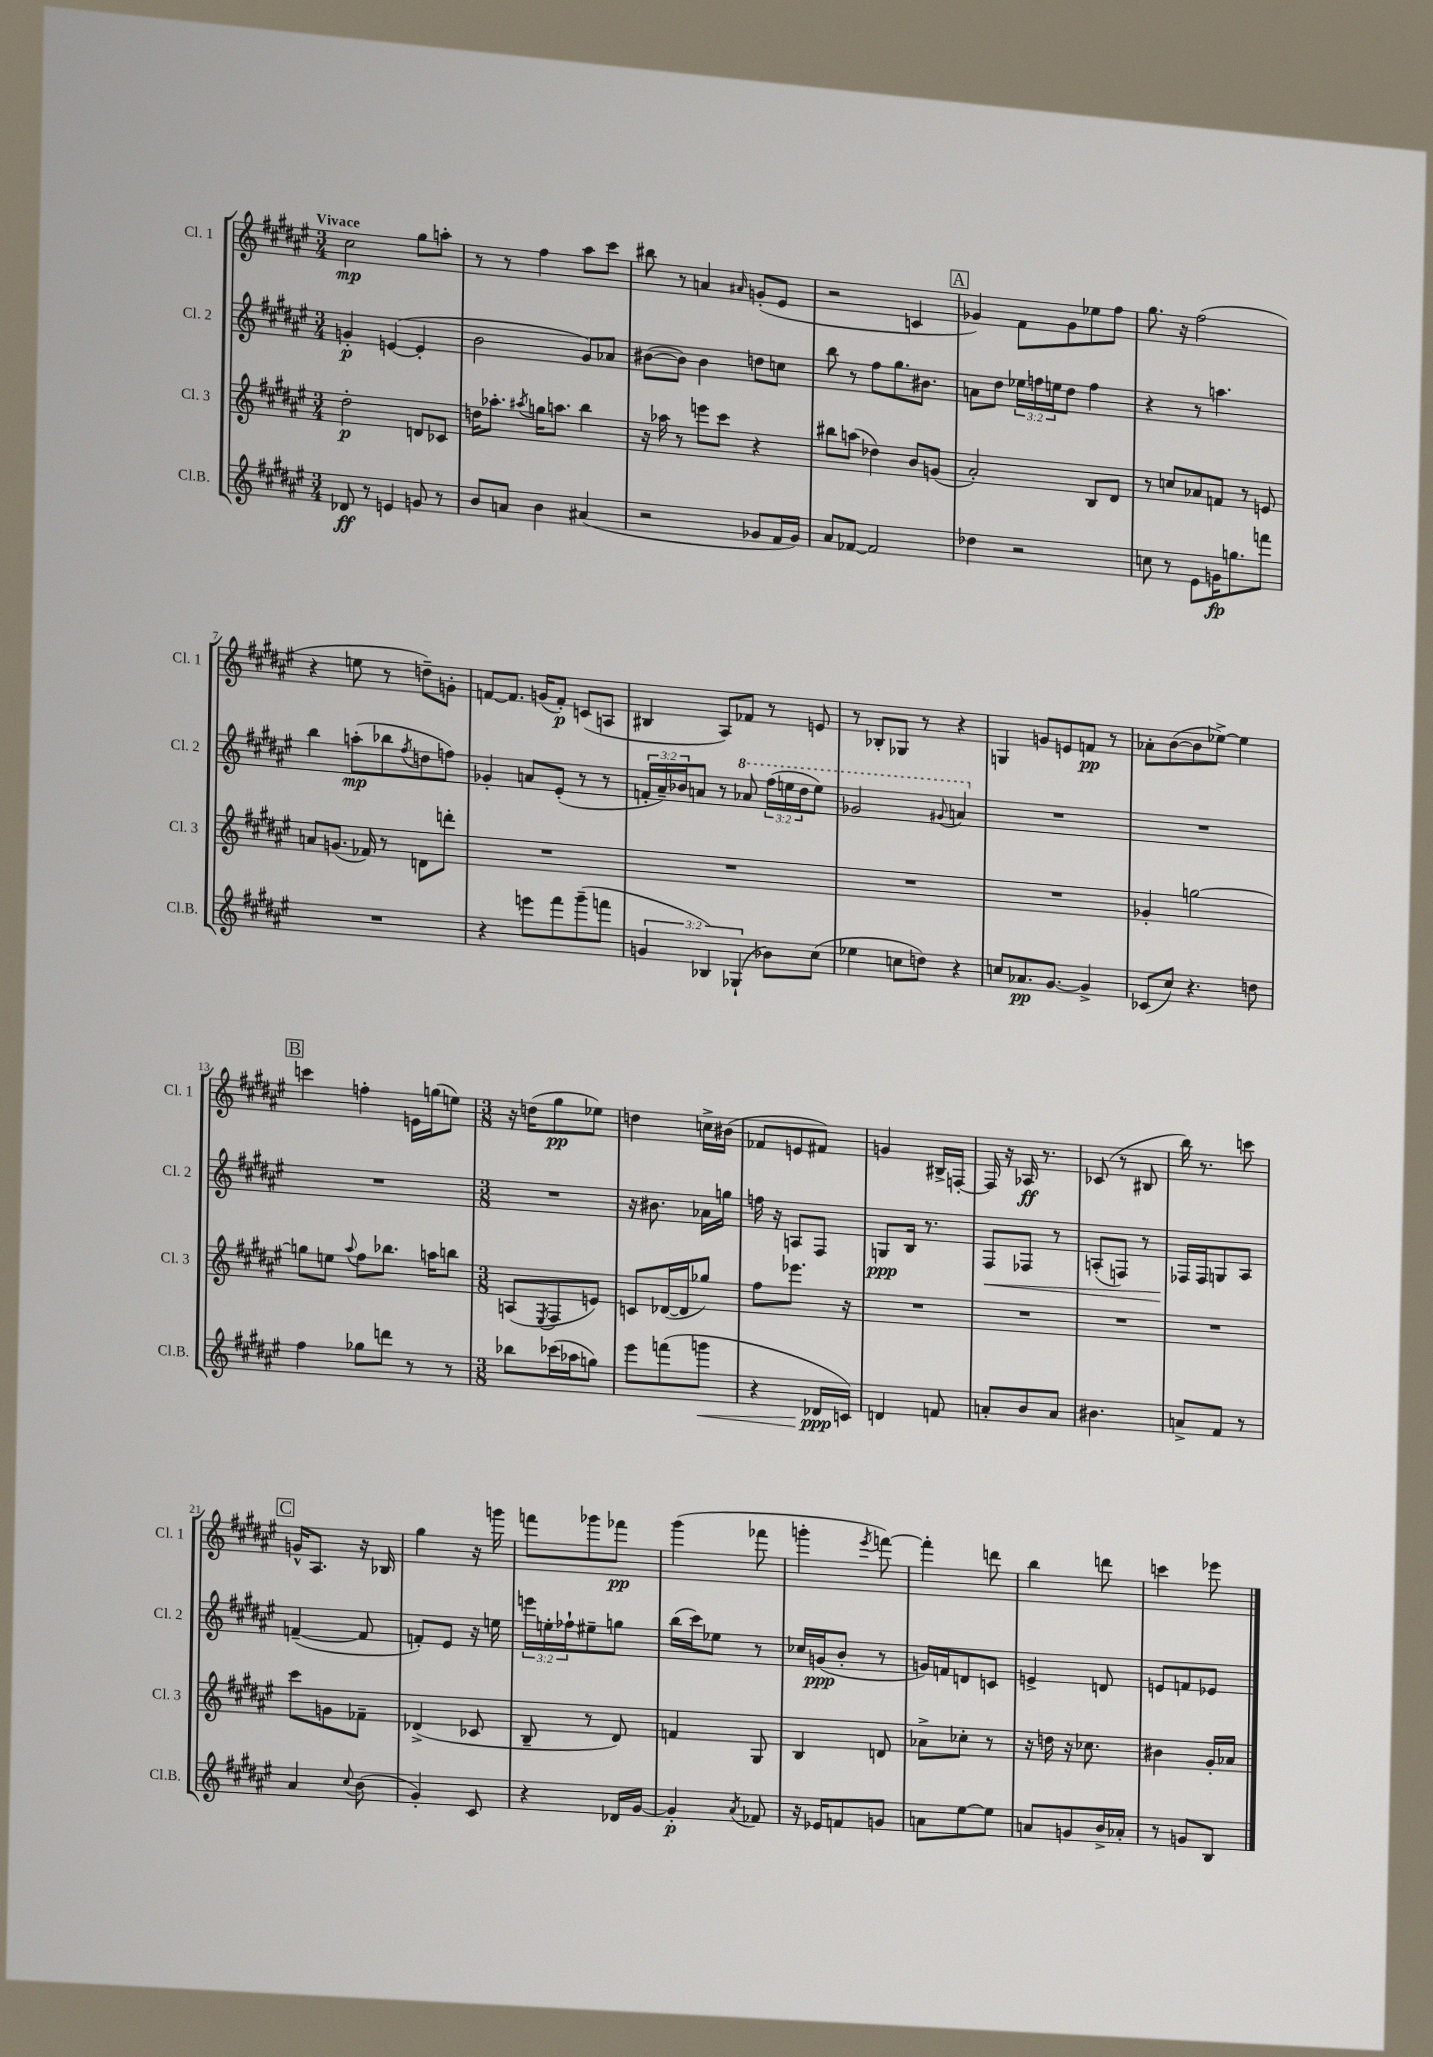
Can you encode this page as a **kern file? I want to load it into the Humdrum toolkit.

**kern	**dynam	**kern	**dynam	**kern	**dynam	**kern	**dynam
*part4	*part4	*part3	*part3	*part2	*part2	*part1	*part1
*staff4	*staff4	*staff3	*staff3	*staff2	*staff2	*staff1	*staff1
*I"Cl.B.	*	*I"Cl. 3	*	*I"Cl. 2	*	*I"Cl. 1	*
*I'Cl.B.	*	*I'Cl. 3	*	*I'Cl. 2	*	*I'Cl. 1	*
*clefG2	*	*clefG2	*	*clefG2	*	*clefG2	*
*k[f#c#g#d#a#e#]	*	*k[f#c#g#d#a#e#]	*	*k[f#c#g#d#a#e#]	*	*k[f#c#g#d#a#e#]	*
*M3/4	*	*M3/4	*	*M3/4	*	*M3/4	*
=1	=1	=1	=1	=1	=1	=1	=1
!	!	!	!	!	!	!LO:TX:a:B:t=Vivace	!
8d-X/	ff	2dd#'\	p	4gn'/	p	2cc#\	mp
8r	.	.	.	.	.	.	.
4en/	.	.	.	([4en/	.	.	.
8gn/	.	8dn/L	.	4e'/]	.	8gg#\L	.
8r	.	8c-X/J	.	.	.	8aan'\J	.
=2	=2	=2	=2	=2	=2	=2	=2
8b/L	.	16ddn\KL	.	2b\	.	8r	.
.	.	8.aa-X'\J	.	.	.	.	.
8an/J	.	.	.	.	.	8r	.
.	.	8qaa#X/	.	.	.	.	.
4b\	.	16ggn\KL	.	.	.	4ff#\	.
.	.	8.aan\J	.	.	.	.	.
(4a#X/	.	4bb\	.	8g#/L)	.	8aa#\L	.
.	.	.	.	8a-X/J	.	8ccc#\J	.
=3	=3	=3	=3	=3	=3	=3	=3
2r	.	16r	.	([8b#X\L	.	8bb#X\	.
.	.	16aa-X\	.	.	.	.	.
.	.	8r	.	8b#\J])	.	8r	.
.	.	8eeen\L	.	4b#\	.	4an/	.
.	.	8ccc#\J	.	.	.	.	.
.	.	.	.	.	.	16qqa#X/	.
8g-X/L	.	4r	.	8ddn\L	.	(8gn'/L	.
16f#/L	.	.	.	8ccn\J	.	8e#/J	.
16g-/JJ)	.	.	.	.	.	.	.
=4	=4	=4	=4	=4	=4	=4	=4
8a#/L	.	8bb#X\L	.	8bb\	.	2r	.
[8f-X/J	.	(8aan\J	.	8r	.	.	.
2f-/]	.	4dd-X\)	.	8ff#\L	.	.	.
.	.	.	.	8.gg#\	.	.	.
.	.	8b/L	.	.	.	4cn/	.
.	.	.	.	8.b#X\J	.	.	.
.	.	(8gn/J	.	.	.	.	.
!!LO:REH:place=s1:t=A
=5	=5	=5	=5	=5	=5	=5	=5
4dd-X\	.	2a#'/)	.	8an\L	.	4g-X/)	.
.	.	.	.	8dd#\J	.	.	.
2r	.	.	.	24ee-X\LL	.	8f#\L	.
.	.	.	.	24ffn\	.	.	.
.	.	.	.	24een\J	.	.	.
.	.	.	.	8dd#\J	.	8g-\	.
.	.	8B/L	.	4ff\	.	8ee-X\	.
.	.	8d#/J	.	.	.	8ff#\J	.
=6	=6	=6	=6	=6	=6	=6	=6
8ccn\	.	8r	.	4r	.	8.gg#\	.
8r	.	8ccn/L	.	.	.	.	.
.	.	.	.	.	.	16r	.
8e#\L	.	8a-X/	.	8r	.	(2ff#\	.
16gn\K	fp	8fn/J	.	4.aan\	.	.	.
8.ggn\	.	.	.	.	.	.	.
.	.	8r	.	.	.	.	.
8fffn\J	.	8en/	.	.	.	.	.
!!LO:LB:g=z
=7	=7	=7	=7	=7	=7	=7	=7
2.r	.	8an/L	.	4bb\	.	4r	.
.	.	(8.gn/J	.	.	.	.	.
.	.	.	.	(8aan'\L	mp	8een\	.
.	.	16f-X/)	.	.	.	.	.
.	.	8r	.	8bb-X\	.	8r	.
.	.	.	.	8qff#/	.	.	.
.	.	8dn\L	.	8ddn\	.	8ddn~\L)	.
.	.	8dddn'\J	.	8ffn\J)	.	8gn'\J	.
=8	=8	=8	=8	=8	=8	=8	=8
4r	.	2.r	.	4g-X'/	.	[8fn/L	.
.	.	.	.	.	.	8.f/J]	.
8eeen\L	.	.	.	8an/L	.	.	.
.	.	.	.	.	.	(16gn/KL	.
8fff#\	.	.	.	(8e#'/J	.	8f'/J)	p
(8ggg#~\	.	.	.	8r	.	(8cn/L	.
8fffn\J	.	.	.	8r	.	8An/J	.
=9	=9	=9	=9	=9	=9	=9	=9
6gn/	.	2.r	.	24fn'/LL	.	4B#X/	.
.	.	.	.	24a#~/)	.	.	.
.	.	.	.	24b-X/J	.	.	.
.	.	.	.	8an/J	.	.	.
6B-X/)	.	.	.	.	.	.	.
.	.	.	.	8r	.	8A#/L)	.
(6G-X`/	.	.	.	.	.	.	.
*	*	*	*	*8va	*	*	*
.	.	.	.	8aa-X/	.	8f-X/J	.
8b-X\L)	.	.	.	(24fff#\LL	.	8r	.
.	.	.	.	24eeen\	.	.	.
.	.	.	.	24ddd#\J	.	.	.
(8cc#\J	.	.	.	8eee\J)	.	8en/	.
=10	=10	=10	=10	=10	=10	=10	=10
4ee-X\	.	2.r	.	2gg-X/	.	8r	.
.	.	.	.	.	.	8B-X'/L	.
8ccn\L	.	.	.	.	.	8G-X/J	.
8ddn\J)	.	.	.	.	.	8r	.
.	.	.	.	8qqgg#X/	.	.	.
4r	.	.	.	4aan/	.	4r	.
=11	=11	=11	=11	=11	=11	=11	=11
*	*	*	*	*X8va	*	*	*
8ccn/L	.	2.r	.	2.r	.	4Gn/	.
8.a-X/	pp	.	.	.	.	.	.
.	.	.	.	.	.	8gn/L	.
[8.g#/J	.	.	.	.	.	.	.
.	.	.	.	.	.	8en/	.
4g#^/]	.	.	.	.	.	8fn/J	pp
.	.	.	.	.	.	8r	.
=12	=12	=12	=12	=12	=12	=12	=12
(8c-X/L	.	4g-X'/	.	2.r	.	8a-X'\L	.
8cc#/J)	.	.	.	.	.	([8b\	.
4.r	.	[2ggn\	.	.	.	8b\]	.
.	.	.	.	.	.	[8ee-X^\J)	.
.	.	.	.	.	.	4ee-\]	.
8ddn\	.	.	.	.	.	.	.
!!LO:LB:g=z
!!LO:REH:place=s1:t=B
=13	=13	=13	=13	=13	=13	=13	=13
4ff#\	.	8ggn\L]	.	2.r	.	4cccn\	.
.	.	8een\J	.	.	.	.	.
.	.	8qqaa#/	.	.	.	.	.
8gg-X\L	.	8ff#\L	.	.	.	4ffn'\	.
8dddn\J	.	8.bb-X\J	.	.	.	.	.
8r	.	.	.	.	.	16en\LL	.
.	.	16aan\KL	.	.	.	(16ggn\J	.
8r	.	8bbn\J	.	.	.	8een\J)	.
=14	=14	=14	=14	=14	=14	=14	=14
*M3/8	*	*M3/8	*	*M3/8	*	*M3/8	*
8bb-X\L	.	(8An/L	.	4.r	.	16r	.
.	.	.	.	.	.	(16ddn\KL	.
.	.	8qE#/	.	.	.	.	.
(16ccc-X\L	.	8F#/	.	.	.	8gg#\	pp
16aa-X\J	.	.	.	.	.	.	.
8ggn\J)	.	8en/J)	.	.	.	8ee-X\J)	.
=15	=15	=15	=15	=15	=15	=15	=15
8eee#\L	.	8cn/L	.	16r	.	4ddn\	.
.	.	.	.	8.b#X\	.	.	.
(8fffn\	.	([16d-X/L	.	.	.	.	.
.	.	16d-/J]	.	.	.	.	.
!	!LO:HP:b	!	!	!	!	!	!
8gggn\J	<	8gg-X/J)	.	16a-X\LL	.	16ccn^\LL	.
.	.	.	.	16ggn\JJ	.	(16b#X\JJ	.
=16	=16	=16	=16	=16	=16	=16	=16
4r	.	8ff#\L	.	16ffn\	.	8f-X/L	.
.	.	.	.	16r	.	.	.
.	.	8.eee-X\J	.	8An/L	.	8en/	.
16d-X/LL	ppp	.	.	8F#/J	.	8f#X/J)	.
16cn/JJ)	[	16r	.	.	.	.	.
=17	=17	=17	=17	=17	=17	=17	=17
4dn/	.	4.r	.	8Gn/L	ppp	4gn/	.
.	.	.	.	16B/Jk	.	.	.
.	.	.	.	8.r	.	.	.
8fn/	.	.	.	.	.	16B#X^/LL	.
.	.	.	.	.	.	[16Fn'/JJ	.
=18	=18	=18	=18	=18	=18	=18	=18
!	!	!	!	!	!LO:HP:b	!	!
8an'/L	.	4.r	.	8F#/L	<	16F/]	.
.	.	.	.	.	.	16r	.
8b/	.	.	.	8F-X/J	.	16A-X/	ff
.	.	.	.	.	.	8.r	.
8a/J	.	.	.	8r	.	.	.
=19	=19	=19	=19	=19	=19	=19	=19
4.b#X\	.	4.r	.	(8An'/L	.	(8c-X/	.
.	.	.	.	8Fn/J)	.	8r	.
.	.	.	.	8r	.	8B#X/	.
=20	=20	=20	=20	=20	=20	=20	=20
8an^/L	.	4.r	.	16F-X/LL	.	16bb\)	.
.	.	.	.	16F-/J	[	8.r	.
8f#/J	.	.	.	8Gn/	.	.	.
8r	.	.	.	8A#/J	.	8cccn\	.
!!LO:LB:g=z
!!LO:REH:place=s1:t=C
=21	=21	=21	=21	=21	=21	=21	=21
4a#/	.	8ccc#\L	.	([4fn~/	.	16gn^^/KL	.
.	.	.	.	.	.	8.A#/J	.
.	.	8gn\	.	.	.	.	.
8qqcc#/	.	.	.	.	.	.	.
(8b\	.	8f-X~\J	.	8f/]	.	16r	.
.	.	.	.	.	.	16B-X/	.
=22	=22	=22	=22	=22	=22	=22	=22
4g#'/)	.	(4d-X^/	.	8fn'/L)	.	4gg#\	.
.	.	.	.	8e#/J	.	.	.
8c#/	.	8c-X/	.	16r	.	16r	.
.	.	.	.	16een\	.	16gggn\	.
=23	=23	=23	=23	=23	=23	=23	=23
4r	.	8B~/	.	24eeen\LL	.	8fffn\L	.
.	.	.	.	24een'\	.	.	.
.	.	.	.	24ff-X`\J	.	.	.
.	.	8r	.	8ee#X~\	.	8ggg-X\	.
16d-X/LL	.	8d#/)	.	8ggn\J	.	8fff-X\J	pp
[16g#/JJ	.	.	.	.	.	.	.
=24	=24	=24	=24	=24	=24	=24	=24
4g#'/]	p	4fn/	.	(16bb\LL	.	(4ggg#\	.
.	.	.	.	16ccc#\J)	.	.	.
.	.	.	.	8ee-X\J	.	.	.
8qa#/	.	.	.	.	.	.	.
8f-X/	.	8G#/	.	8r	.	8fff-X\	.
=25	=25	=25	=25	=25	=25	=25	=25
16r	.	4B/	.	16cc-X/LL	.	4gggn'\	.
16e-X/KL	.	.	.	(16gn/J	ppp	.	.
8fn/	.	.	.	8b'/J	.	.	.
.	.	.	.	.	.	8qeee#/	.
8gn/J	.	8dn/	.	8r	.	[8fffn\)	.
=26	=26	=26	=26	=26	=26	=26	=26
8an\L	.	8a-X^\L	.	16gn/LL)	.	4fff'\]	.
.	.	.	.	16fn/J	.	.	.
[8ee#\	.	8cc-X'\J	.	8dn/	.	.	.
8ee#\J]	.	8r	.	8cn/J	.	8dddn\	.
=27	=27	=27	=27	=27	=27	=27	=27
8an/L	.	16r	.	4en^/	.	4bb\	.
.	.	16ddn\	.	.	.	.	.
8gn/	.	16r	.	.	.	.	.
.	.	8.cc-X\	.	.	.	.	.
16b^/L	.	.	.	8dn/	.	8dddn\	.
16a-X'/JJ	.	.	.	.	.	.	.
=28	=28	=28	=28	=28	=28	=28	=28
8r	.	4b#X\	.	8en/L	.	4cccn\	.
8gn/L	.	.	.	8fn/	.	.	.
8B/J	.	16g#'/LL	.	8e-X/J	.	8eee-X\	.
.	.	16a-X/JJ	.	.	.	.	.
==	==	==	==	==	==	==	==
*-	*-	*-	*-	*-	*-	*-	*-
